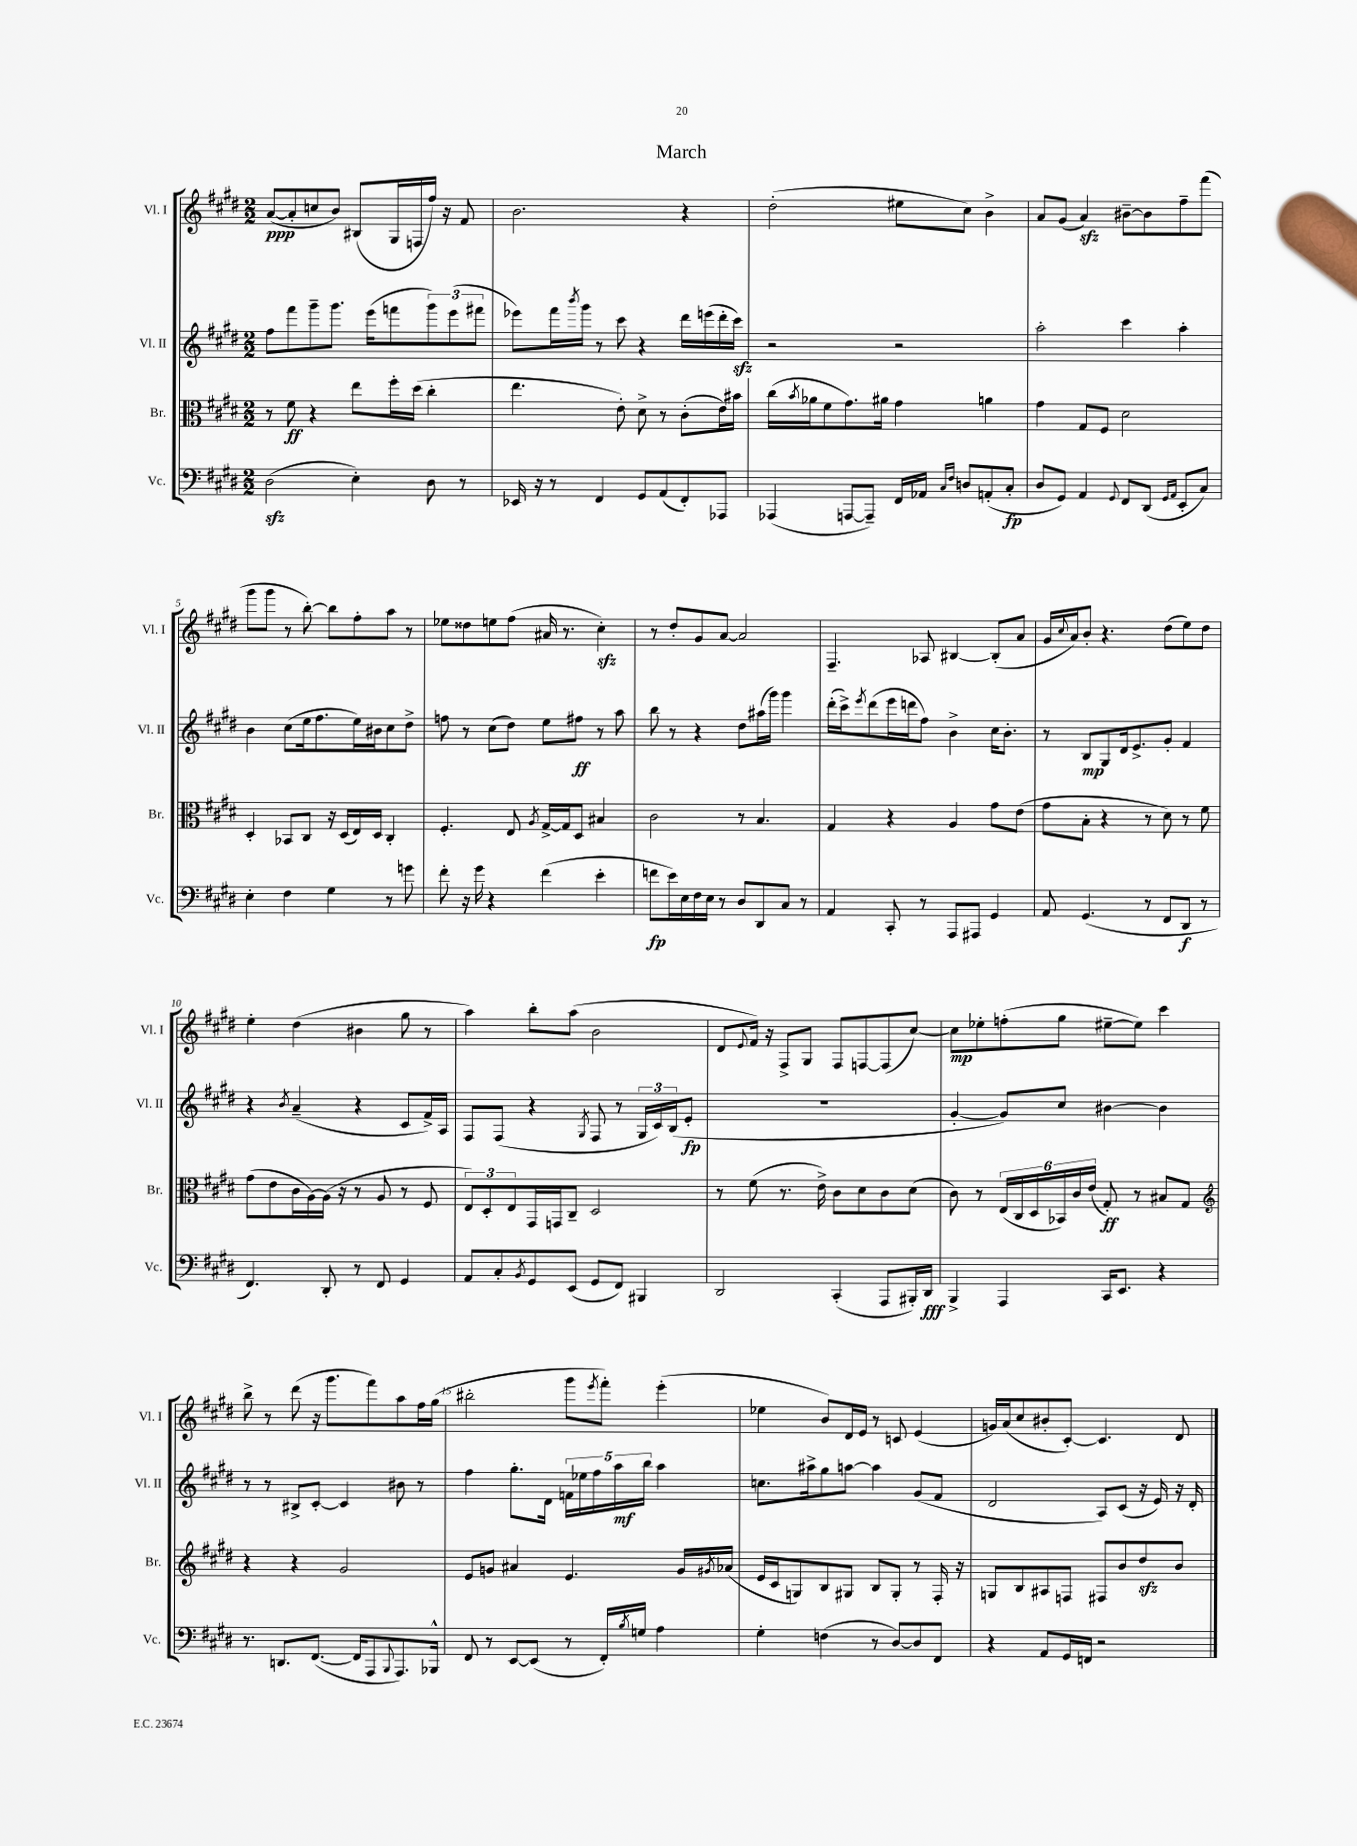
\header { title = "March" }
<<
\new StaffGroup <<
\new Staff = "s0" \with { instrumentName = "Vl. I" shortInstrumentName = "Vl. I" } {
    \clef treble \key e \major \numericTimeSignature \time 2/2
    a'8~\ppp( a'8-. c''8 b'8) bis8( gis16 f16 fis''16) r16 fis'8 |
    b'2. r4 |
    dis''2-.( eis''8 cis''8) b'4-> |
    a'8 gis'8( a'4\sfz) bis'8~-- bis'8 fis''8-- fis'''8( |
    gis'''8 gis'''8 r8 b''8~-.) b''8 fis''8-. a''8 r8 |
    ees''8 disis''8 e''8 fis''8( ais'16 r8. cis''4-.\sfz) |
    r8 dis''8-. gis'8 a'8~ a'2 |
    fis4.-- aes8 bis4~ bis8-.( a'8 |
    gis'16 \appoggiatura { cis''8 } a'16) b'8-. r4. dis''8( e''8) dis''8 |
    e''4-. dis''4( bis'4 gis''8 r8 |
    a''4) b''8-. a''8( b'2 |
    dis'8 \appoggiatura { e'8 } fis'16) r16 fis8-> gis8 fis8 f8~ f8( cis''8~) |
    cis''8\mp ees''8-. f''8-.( gis''8 eis''8~-- eis''8) cis'''4 |
    b''8-> r8 dis'''8( r16 gis'''8. fis'''8) a''8 fis''16 gis''16( |
    bis''2-. gis'''8 \acciaccatura { e'''8 } fis'''8-.) e'''4-.( |
    ees''4 b'8) dis'16 e'16 r8 c'8 e'4( |
    g'16) a'16( cis''8 bis'8-. cis'8~-.) cis'4. dis'8 \bar "|." |
}
\new Staff = "s1" \with { instrumentName = "Vl. II" shortInstrumentName = "Vl. II" } {
    \clef treble \key e \major \numericTimeSignature \time 2/2
    fis''8 fis'''8 gis'''8-- gis'''8. e'''16( f'''8 \tuplet 3/2 { gis'''8) e'''8( fis'''8 } |
    ees'''8) fis'''16 \acciaccatura { b'''8 } gis'''16 r8 cis'''8 r4 dis'''16 e'''16( dis'''16-. cis'''16\sfz) |
    r2 r2 |
    a''2-. cis'''4 a''4-. |
    b'4 cis''8( e''16 fis''8. e''16) bis'16 cis''8 dis''8-> |
    f''8 r8 cis''8( dis''8) e''8 fis''8\ff r8 a''8 |
    b''8 r8 r4 dis''8 ais''16( gis'''16) gis'''4 |
    dis'''16-.( cis'''16->) \acciaccatura { e'''8 } dis'''8( e'''16 d'''16 fis''8) b'4-> cis''16 b'8.-. |
    r8 b8\mp gis8 dis'16 e'8.-> gis'8-. fis'4 |
    r4 \acciaccatura { b'8 } a'4--( r4 cis'8 fis'16->) a16 |
    fis8 fis8( r4 \acciaccatura { gis8 } fis8 r8 \tuplet 3/2 { gis16 cis'16) b16( } e'8-.\fp |
    R1 |
    gis'4~-. gis'8) cis''8 bis'4~ bis'4 |
    r8 r8 bis8-> cis'8~-. cis'4 bis'8 r8 |
    fis''4 gis''8.-. dis'16 \tuplet 5/4 { f'16 ees''16 fis''16 a''16\mf b''16 } a''4 |
    c''8. ais''16-> gis''8 a''8~ a''4 gis'8( fis'8 |
    dis'2 a8) cis'8( r16 e'16) r16 dis'16-. \bar "|." |
}
\new Staff = "s2" \with { instrumentName = "Br." shortInstrumentName = "Br." } {
    \clef alto \key e \major \numericTimeSignature \time 2/2
    r8 fis'8\ff r4 e''8 fis''16-. dis''16( cis''4-. |
    e''4. e'8-.) dis'8-> r8 cis'8-.( e'16) bis'16 |
    cis''16( \acciaccatura { b'8 } aes'16 fis'8 gis'8.) ais'16 gis'4 a'4 |
    gis'4 gis8 fis8 dis'2 |
    dis4-. bes,8 cis8 r16 dis16( e16) dis16 cis4-. |
    fis4.-. e8 \acciaccatura { a8 } gis16~-> gis16 dis8 bis4 |
    cis'2 r8 b4. |
    gis4 r4 a4 gis'8 e'8( |
    gis'8 b8-. r4 r8 dis'8) r8 fis'8 |
    gis'8( e'8 cis'16 a16~) a16( r16 r8 a8 r8 fis8 |
    \tuplet 3/2 { e8) dis8-. e8 } gis,16 g,16 cis8-- dis2 |
    r8 fis'8( r8. e'16->) cis'8 dis'8 cis'8 dis'8( |
    cis'8) r8 \tuplet 6/4 { e16( cis16 dis16 bes,16) cis'16 e'16( } gis8-.\ff) r8 bis8 gis8 |
    \clef treble r4 r4 gis'2 |
    e'8 g'8 ais'4 e'4. g'16 \acciaccatura { gis'8 } aes'16( |
    e'16 cis'16 g8) b8 gis8 b8 gis8-. r8 fis16-. r16 |
    g8 b8 ais8 f8 fis8 b'8 dis''8\sfz b'8 \bar "|." |
}
\new Staff = "s3" \with { instrumentName = "Vc." shortInstrumentName = "Vc." } {
    \clef bass \key e \major \numericTimeSignature \time 2/2
    dis2\sfz( e4-.) dis8 r8 |
    ees,16 r16 r8 fis,4 gis,8 a,8( fis,8-.) aes,,8 |
    aes,,4( a,,8~ a,,8--) fis,16 aes,16 \grace { cis16 fis16 } d8 a,8-.( cis8-.\fp |
    dis8 gis,8) a,4 \appoggiatura { gis,8 } fis,8 dis,8( \grace { gis,16 a,16 } e,8-. cis8) |
    e4-. fis4 gis4 r8 g'8 |
    fis'8-. r16 gis'16 r4 fis'4( e'4-. |
    f'8\fp e'16) e16 fis16 e16 r8 dis8 dis,8 cis8 r8 |
    a,4 cis,8-. r8 a,,8 ais,,8 gis,4 |
    a,8 gis,4.( r8 fis,8 dis,8\f r8 |
    fis,4.) dis,8-. r8 fis,8 gis,4 |
    a,8 cis8-. \acciaccatura { b,8 } gis,8 e,8( gis,8 fis,8) bis,,4 |
    dis,2 cis,4-.( a,,8 bis,,16-.) dis,16\fff |
    b,,4-> a,,4 cis,16 e,8. r4 |
    r8. d,8. fis,8.~( fis,16 a,,8 \appoggiatura { b,,8 } a,,8.) bes,,16-^ |
    fis,8 r8 e,8~ e,8( r8 fis,16-.) \acciaccatura { b8 } g16 a4 |
    gis4-. f4( r8 dis8~) dis8 fis,8 |
    r4 a,8 gis,16 f,16 r2 \bar "|." |
}
>>
>>
\layout { \context { \Score \override BarNumber.break-visibility = ##(#f #t #t) barNumberVisibility = #(every-nth-bar-number-visible 5) } }
